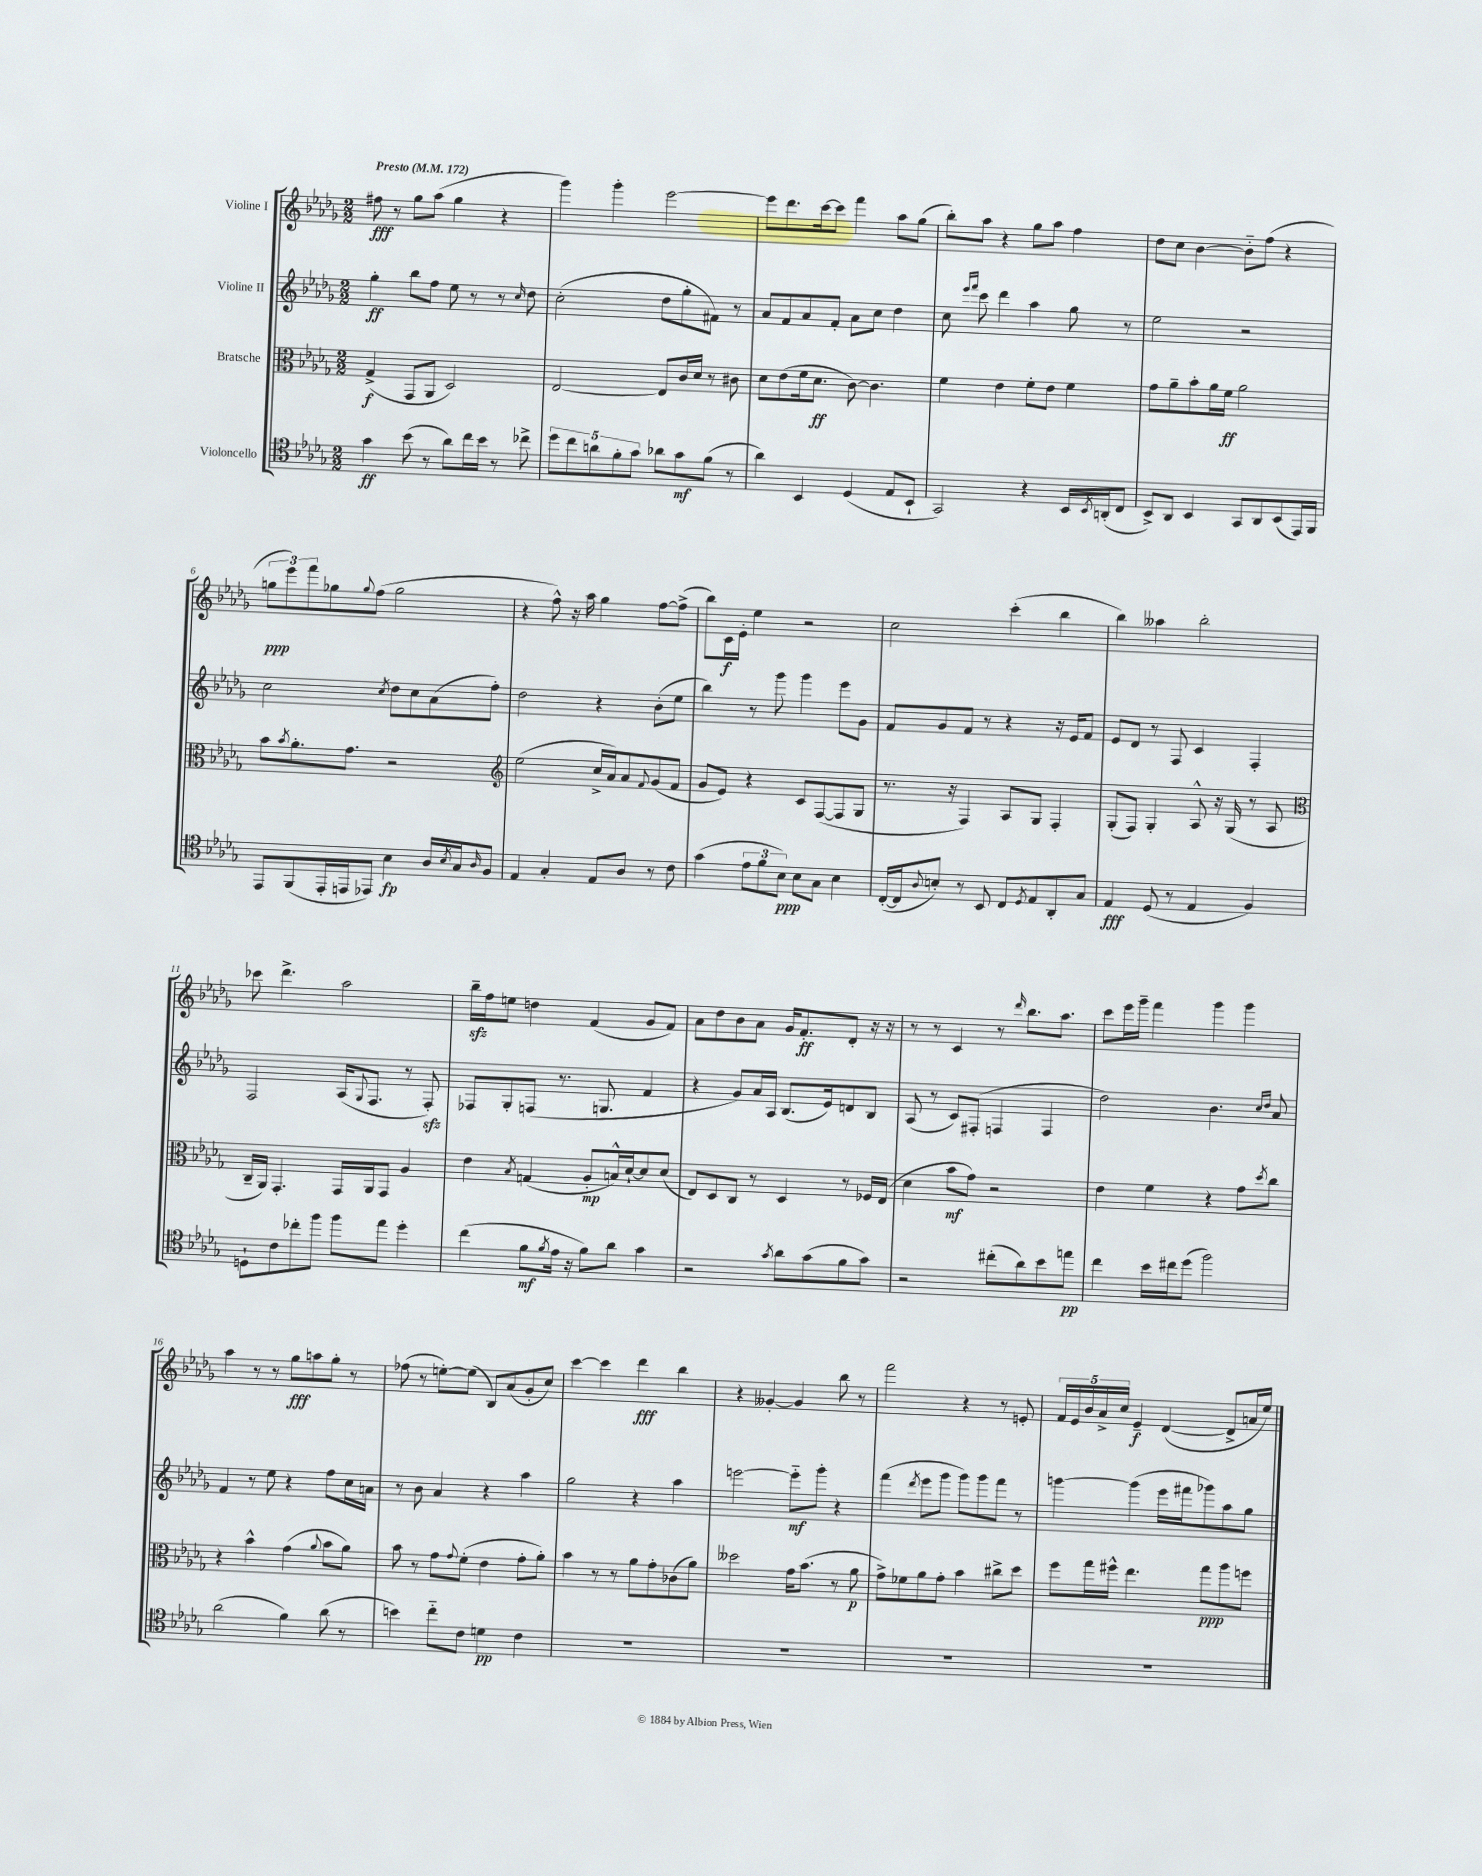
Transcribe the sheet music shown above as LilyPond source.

<<
\new StaffGroup <<
\new Staff = "s0" \with { instrumentName = "Violine I" } {
    \clef treble \key des \major \numericTimeSignature \time 2/2 \tempo "Presto" 4 = 172
    fis''8\fff r8 ges''8 aes''8( ges''4 r4 |
    ges'''4) ges'''4-. ees'''2~ |
    ees'''8 des'''8. c'''16~ c'''8 f'''4 aes''8 ges''8( |
    bes''8-.) aes''8 r4 ges''8 aes''8 f''4 |
    des''8 c''8 bes'4~ bes'8-_ f''8( r4 |
    \tuplet 3/2 { g''8\ppp ees'''8) f'''8 } ges''8 \appoggiatura { ges''8 } f''8( ges''2 |
    r4 f''8-^) r16 aes''16 ges''4 f''8~ f''8->( |
    bes''8) c'16\f ees'16-. ees''4 r2 |
    c''2 c'''4-.( bes''4 |
    bes''4) aeses''4 bes''2-. |
    ces'''8 des'''4.-> aes''2 |
    bes''16--\sfz f''16 e''8 d''4 f'4( ges'8 f'8) |
    aes'8 des''8 bes'8 aes'8 ges'16 f'8.-.\ff des'8-. r16 r16 |
    r8 r8 c'4 r8 \grace { des'''16 } bes''8. aes''8. |
    c'''8 ees'''16 ges'''16-- f'''4 ges'''4 ges'''4 |
    aes''4 r8 r8 ges''8\fff a''8 ges''8-. r8 |
    fes''8( r8 e''8~-.) e''8( bes8) aes'8( ges'8-. c''8) |
    c'''4~ c'''4 des'''4\fff bes''4 |
    r4 geses'4~-. geses'4 bes''8 r8 |
    f'''2 r4 r8 e'8-. |
    \tuplet 5/4 { f'16 ees'16 bes'16 aes'16-> c''16 } ees'4--\f des'4~( des'8-> a'16 ees''16) \bar "|." |
}
\new Staff = "s1" \with { instrumentName = "Violine II" } {
    \clef treble \key des \major \numericTimeSignature \time 2/2
    ges''4-.\ff bes''8 f''8 ees''8 r8 r8 \grace { c''16 } des''8 |
    c''2-.( des''8 ges''8-. fis'8) r8 |
    aes'8 f'8 aes'8 f'8-. aes'8 c''8 des''4 |
    c''8 \grace { ees'''16 f'''16 } c'''8 des'''4 aes''4 ges''8 r8 |
    ees''2 r2 |
    c''2 \acciaccatura { c''8 } des''8 c''8 aes'8( f''8-.) |
    des''2 r4 bes'8-.( ees''8 |
    bes''4) r8 ges'''8 ges'''4 ees'''8 ges'8 |
    f'8 ges'8 f'8 r8 r4 r16 ees'16 f'8 |
    ees'8 des'8 r8 f8 c'4 f4-. |
    f2 aes16( \appoggiatura { ges8 } f8. r8 f8-.\sfz) |
    fes8 ges8-. f8( r8. g8. f'4 |
    r4 ges'8) aes'16 aes16 bes8.( ees'16) d'8 bes8 |
    aes8( r8 c'8) fis8-.( f4 f4 |
    des''2) bes'4. \grace { c''16 des''16 } aes'8 |
    f'4 r8 ees''8 r4 f''8 c''16 a'16 |
    r8 bes'8 aes'4 r4 aes''4 |
    ges''2 r4 aes''4 |
    e'''2~ e'''8-_\mf ges'''8-. r4 |
    f'''4( \acciaccatura { des'''8 } ees'''8 ges'''8 ges'''8) ges'''8 f'''8 r8 |
    g'''4~ g'''4( ees'''16 fis'''16 ges'''8) aes''8 ges''8 \bar "|." |
}
\new Staff = "s2" \with { instrumentName = "Bratsche" } {
    \clef alto \key des \major \numericTimeSignature \time 2/2
    ges4->\f( ges,8 aes,8 des2) |
    ees2~ ees8 c'16 des'16 r8 cis'8 |
    des'8 ees'8( f'16 des'8.\ff c'8~) c'4. |
    f'4 ees'4 f'8-. ees'8 f'4 |
    ges'8 aes'8-- bes'8-. aes'16 f'16\ff aes'2 |
    bes'8 \acciaccatura { bes'8 } aes'8.-. ges'8. r2 |
    \clef treble ees''2( c''16-> aes'16) aes'8 \appoggiatura { f'8 } ges'8( f'8 |
    ges'8 ees'8) r4 c'8 f8~( f8 ges8 |
    r8. r16 f4) aes8 ges8 f4-. |
    ges8-.( f8) ges4-. aes8-^ r16 ges16( r8 aes8 |
    \clef alto c16-- aes,16) ges,4.-. ges,16 aes,16 ges,8 aes4 |
    ees'4 \acciaccatura { bes8 } g4( aes8-.\mp b16-^) des'16~-! des'8 des'8( |
    ees8) des8 c8 r8 des4 r8 fes16 ees16( |
    des'4 bes'8\mf ges'8) r2 |
    ees'4 f'4 r4 ges'8 \acciaccatura { des''8 } c''8 |
    r4 bes'4-^ ges'4( \appoggiatura { aes'8 } bes'8 aes'8) |
    bes'8 r8 ges'8 \appoggiatura { ges'8 } f'8-.( ees'4 ges'8-. aes'8-.) |
    bes'4 r8 r8 aes'8 ges'8-. ces'8( aes'8) |
    deses''2 ges'16 bes'8.( r8 aes'8\p |
    ges'8->) fes'8 aes'8 ges'8-. bes'4 cis''8-> des''8 |
    f''8 ges''16 fis''16-^ ees''4. ges''8\ppp aes''8 f''8 \bar "|." |
}
\new Staff = "s3" \with { instrumentName = "Violoncello" } {
    \clef tenor \key des \major \numericTimeSignature \time 2/2
    ges'4\ff bes'8( r8 aes'8) c''16 bes'16 r8 ces''8-> |
    \tuplet 5/4 { des''8 c''8 a'8 f'8-. ges'8 } aes'8 ges'8\mf f'8( r8 |
    aes'4) bes,4 des4( ees8 bes,8-! |
    ges,2) r4 bes,16 \acciaccatura { bes,8 } a,16-.( c8 |
    bes,8->) aes,8 bes,4 ges,8 aes,8 bes,8( ees,16) f,16 |
    ees,8 f,8( ees,16-. e,16 ees,8) bes4\fp aes16 \acciaccatura { bes8 } ges16 \grace { aes16 } f8 |
    ees4 ges4-. ees8 aes8 r8 c'8 |
    ges'4( \tuplet 3/2 { ees'8 f'8 bes8\ppp) } bes8 ges8 bes4 |
    c16~-.( c16 \appoggiatura { aes8 } b8-.) r8 bes,8 c8 \acciaccatura { des8 } ees8 aes,8-. ges8 |
    ees4\fff des8( r8 ees4 f4) |
    d8-! c'8 ces''8-. f''8 f''8 ees''8 des''4-. |
    c''4( f'8\mf \acciaccatura { f'8 } ees'16 r16 f'8) aes'8 ges'4 |
    r2 \acciaccatura { ges'8 } aes'8 ges'8( f'8 ges'8) |
    r2 cis''8-.( aes'8) bes'8 e''8\pp |
    c''4 bes'16 cis''16 des''8( f''2) |
    aes'2( f'4) aes'8( r8 |
    b'4) c''8-_ c'8 d'4\pp c'4 |
    R1 |
    R1 |
    R1 |
    R1 \bar "|." |
}
>>
>>
